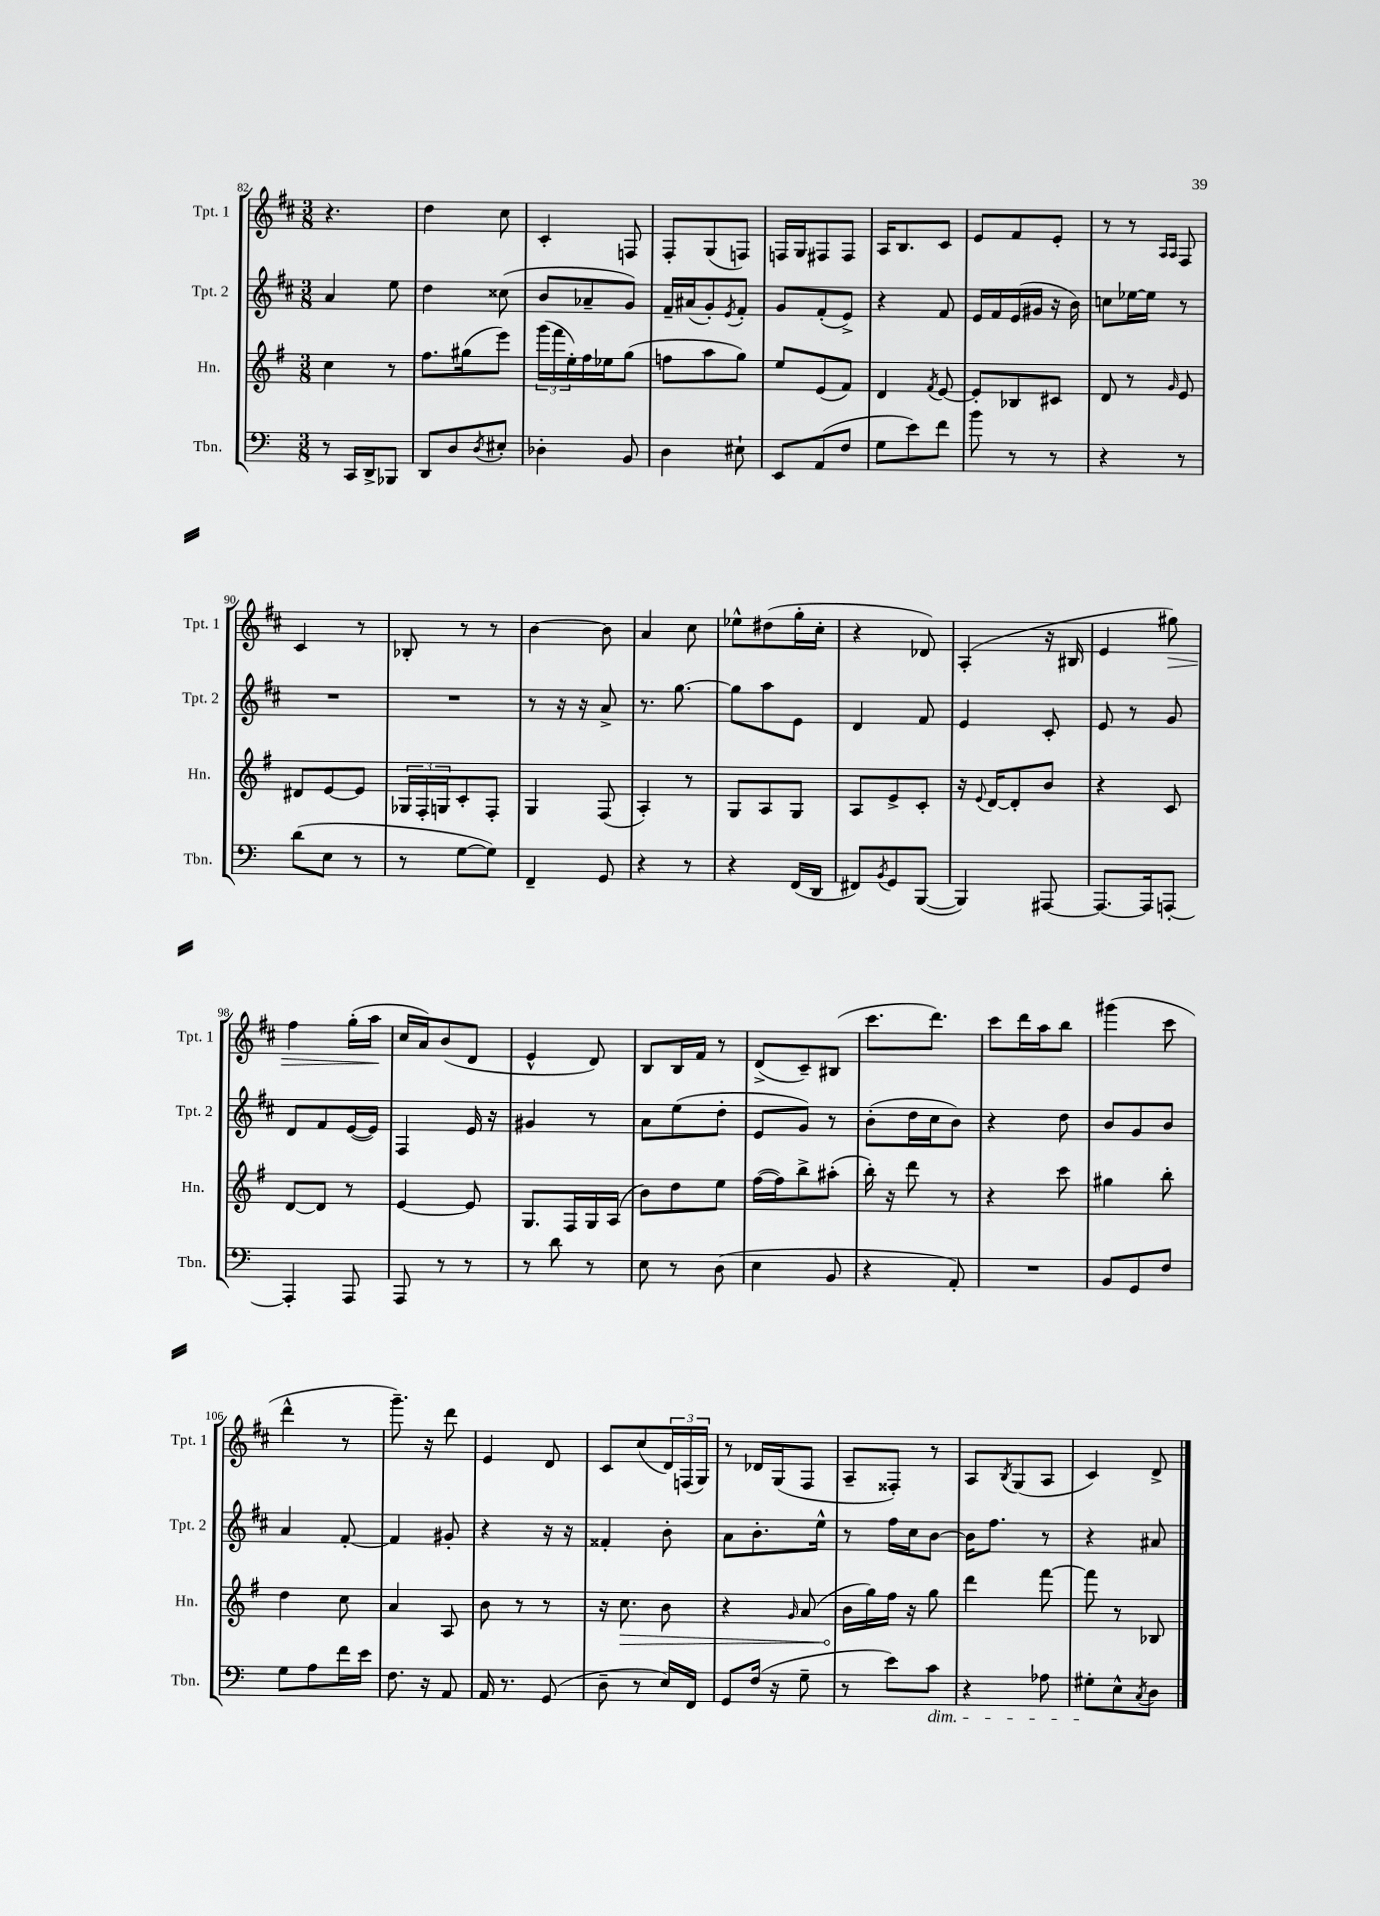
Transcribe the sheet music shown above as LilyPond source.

<<
\new StaffGroup <<
\new Staff = "s0" \with { instrumentName = "Tpt. 1" shortInstrumentName = "Tpt. 1" } {
    \clef treble \key d \major \numericTimeSignature \time 3/8
    r4. |
    d''4 cis''8 |
    cis'4-. f8 |
    fis8-. g8( f8) |
    f16 g16 fis8 fis8 |
    a16 b8. cis'8 |
    e'8 fis'8 e'8-. |
    r8 r8 \grace { a16 a16 } fis8 |
    cis'4 r8 |
    bes8-. r8 r8 |
    b'4~ b'8 |
    a'4 cis''8 |
    ees''8-^ dis''8( g''16-. cis''16-. |
    r4 des'8) |
    a4-.( r16 bis16 |
    e'4 gis''8\>) |
    fis''4 g''16-.( a''16\! |
    cis''16 a'16) b'8( d'8 |
    e'4-^ d'8) |
    b8 b16 fis'16 r8 |
    d'8->( cis'8--) bis8( |
    cis'''8. d'''8.) |
    cis'''8 d'''16 a''16 b''8 |
    gis'''4( cis'''8 |
    d'''4-^ r8 |
    g'''8.--) r16 d'''8 |
    e'4 d'8 |
    cis'8 cis''8( \tuplet 3/2 { d'16) f16( g16) } |
    r8 des'16 g16( fis8 |
    a8-- fisis8-.) r8 |
    a8 \acciaccatura { b8 } g8( a8 |
    cis'4) d'8-> \bar "|." |
}
\new Staff = "s1" \with { instrumentName = "Tpt. 2" shortInstrumentName = "Tpt. 2" } {
    \clef treble \key d \major \numericTimeSignature \time 3/8
    a'4 e''8 |
    d''4 cisis''8( |
    b'8 aes'8-- g'8) |
    fis'16-- ais'16( g'8-.) \acciaccatura { e'8 } fis'8-. |
    g'8 fis'8-.( e'8->) |
    r4 fis'8 |
    e'16 fis'16 e'16( gis'16 r16 b'16) |
    c''8 ees''16~ ees''16 r8 |
    R4. |
    R4. |
    r8 r16 r16 a'8-> |
    r8. g''8.~ |
    g''8 a''8 e'8 |
    d'4 fis'8 |
    e'4 cis'8-. |
    e'8 r8 g'8 |
    d'8 fis'8 e'16~( e'16) |
    fis4 e'16 r16 |
    gis'4 r8 |
    a'8 e''8( d''8-. |
    e'8 g'8) r8 |
    b'8-.( d''16 cis''16 b'8) |
    r4 d''8 |
    b'8 g'8 b'8 |
    a'4 fis'8~-. |
    fis'4 gis'8-. |
    r4 r16 r16 |
    fisis'4-. b'8-. |
    a'8 b'8.-. e''16-^ |
    r8 fis''16 cis''16 b'8~ |
    b'16 fis''8. r8 |
    r4 ais'8 \bar "|." |
}
\new Staff = "s2" \with { instrumentName = "Hn." shortInstrumentName = "Hn." } {
    \clef treble \key g \major \numericTimeSignature \time 3/8
    c''4 r8 |
    fis''8. gis''16( e'''8) |
    \tuplet 3/2 { g'''16( fis'''16 e''16-.) } fis''16 ees''16 g''8( |
    f''8 a''8 g''8) |
    e''8 e'8( fis'8) |
    d'4 \acciaccatura { fis'8 } e'8~ |
    e'8-. bes8 cis'8 |
    d'8 r8 \grace { g'16 } e'8 |
    dis'8 e'8~ e'8 |
    \tuplet 3/2 { ges16 fis16-. g16 } c'8-. fis8-. |
    g4 fis8( |
    a4-.) r8 |
    g8 a8 g8 |
    a8 e'8-> c'8-. |
    r16 \appoggiatura { e'8 } d'16~ d'8-. b'8 |
    r4 c'8 |
    d'8~ d'8 r8 |
    e'4~ e'8 |
    g8. fis16 g16 a16( |
    b'8) d''8 e''8 |
    fis''16~( fis''16) b''8-> ais''8-.( |
    b''16-.) r16 d'''8 r8 |
    r4 c'''8 |
    gis''4 b''8-. |
    d''4 c''8 |
    a'4 a8 |
    b'8 r8 r8 |
    r16 \once \override Hairpin.circled-tip = ##t c''8.\> b'8 |
    r4 \grace { g'16 } a'8( |
    b'16\! g''16) fis''16 r16 g''8 |
    d'''4 fis'''8~ |
    fis'''8 r8 bes8 \bar "|." |
}
\new Staff = "s3" \with { instrumentName = "Tbn." shortInstrumentName = "Tbn." } {
    \clef bass \key c \major \numericTimeSignature \time 3/8
    r8 c,16 d,16-> bes,,8 |
    d,8 d8 \acciaccatura { d8 } eis8-. |
    des4-. b,8 |
    d4 eis8-! |
    e,8 a,8( f8 |
    g8 e'8) f'8 |
    b'8 r8 r8 |
    r4 r8 |
    d'8( e8 r8 |
    r8 g8~ g8) |
    f,4-- g,8 |
    r4 r8 |
    r4 f,16( d,16 |
    fis,8) \acciaccatura { b,8 } g,8 b,,8~( |
    b,,4) ais,,8~ |
    ais,,8.~ ais,,16 a,,8~-. |
    a,,4-. a,,8 |
    a,,8 r8 r8 |
    r8 d'8 r8 |
    e8 r8 d8( |
    e4 b,8 |
    r4 a,8-.) |
    R4. |
    b,8 g,8 f8 |
    g8 a8 f'16 e'16 |
    f8. r16 a,8 |
    a,16 r8. g,8( |
    d8-- r8 e16) f,16 |
    g,8 f16( r16 g8-- |
    r8 e'8) c'8\dim |
    r4 aes8 |
    gis8-.\! e8-^ \acciaccatura { c8 } d8 \bar "|." |
}
>>
>>
\layout { \context { \Score currentBarNumber = #82 } }
